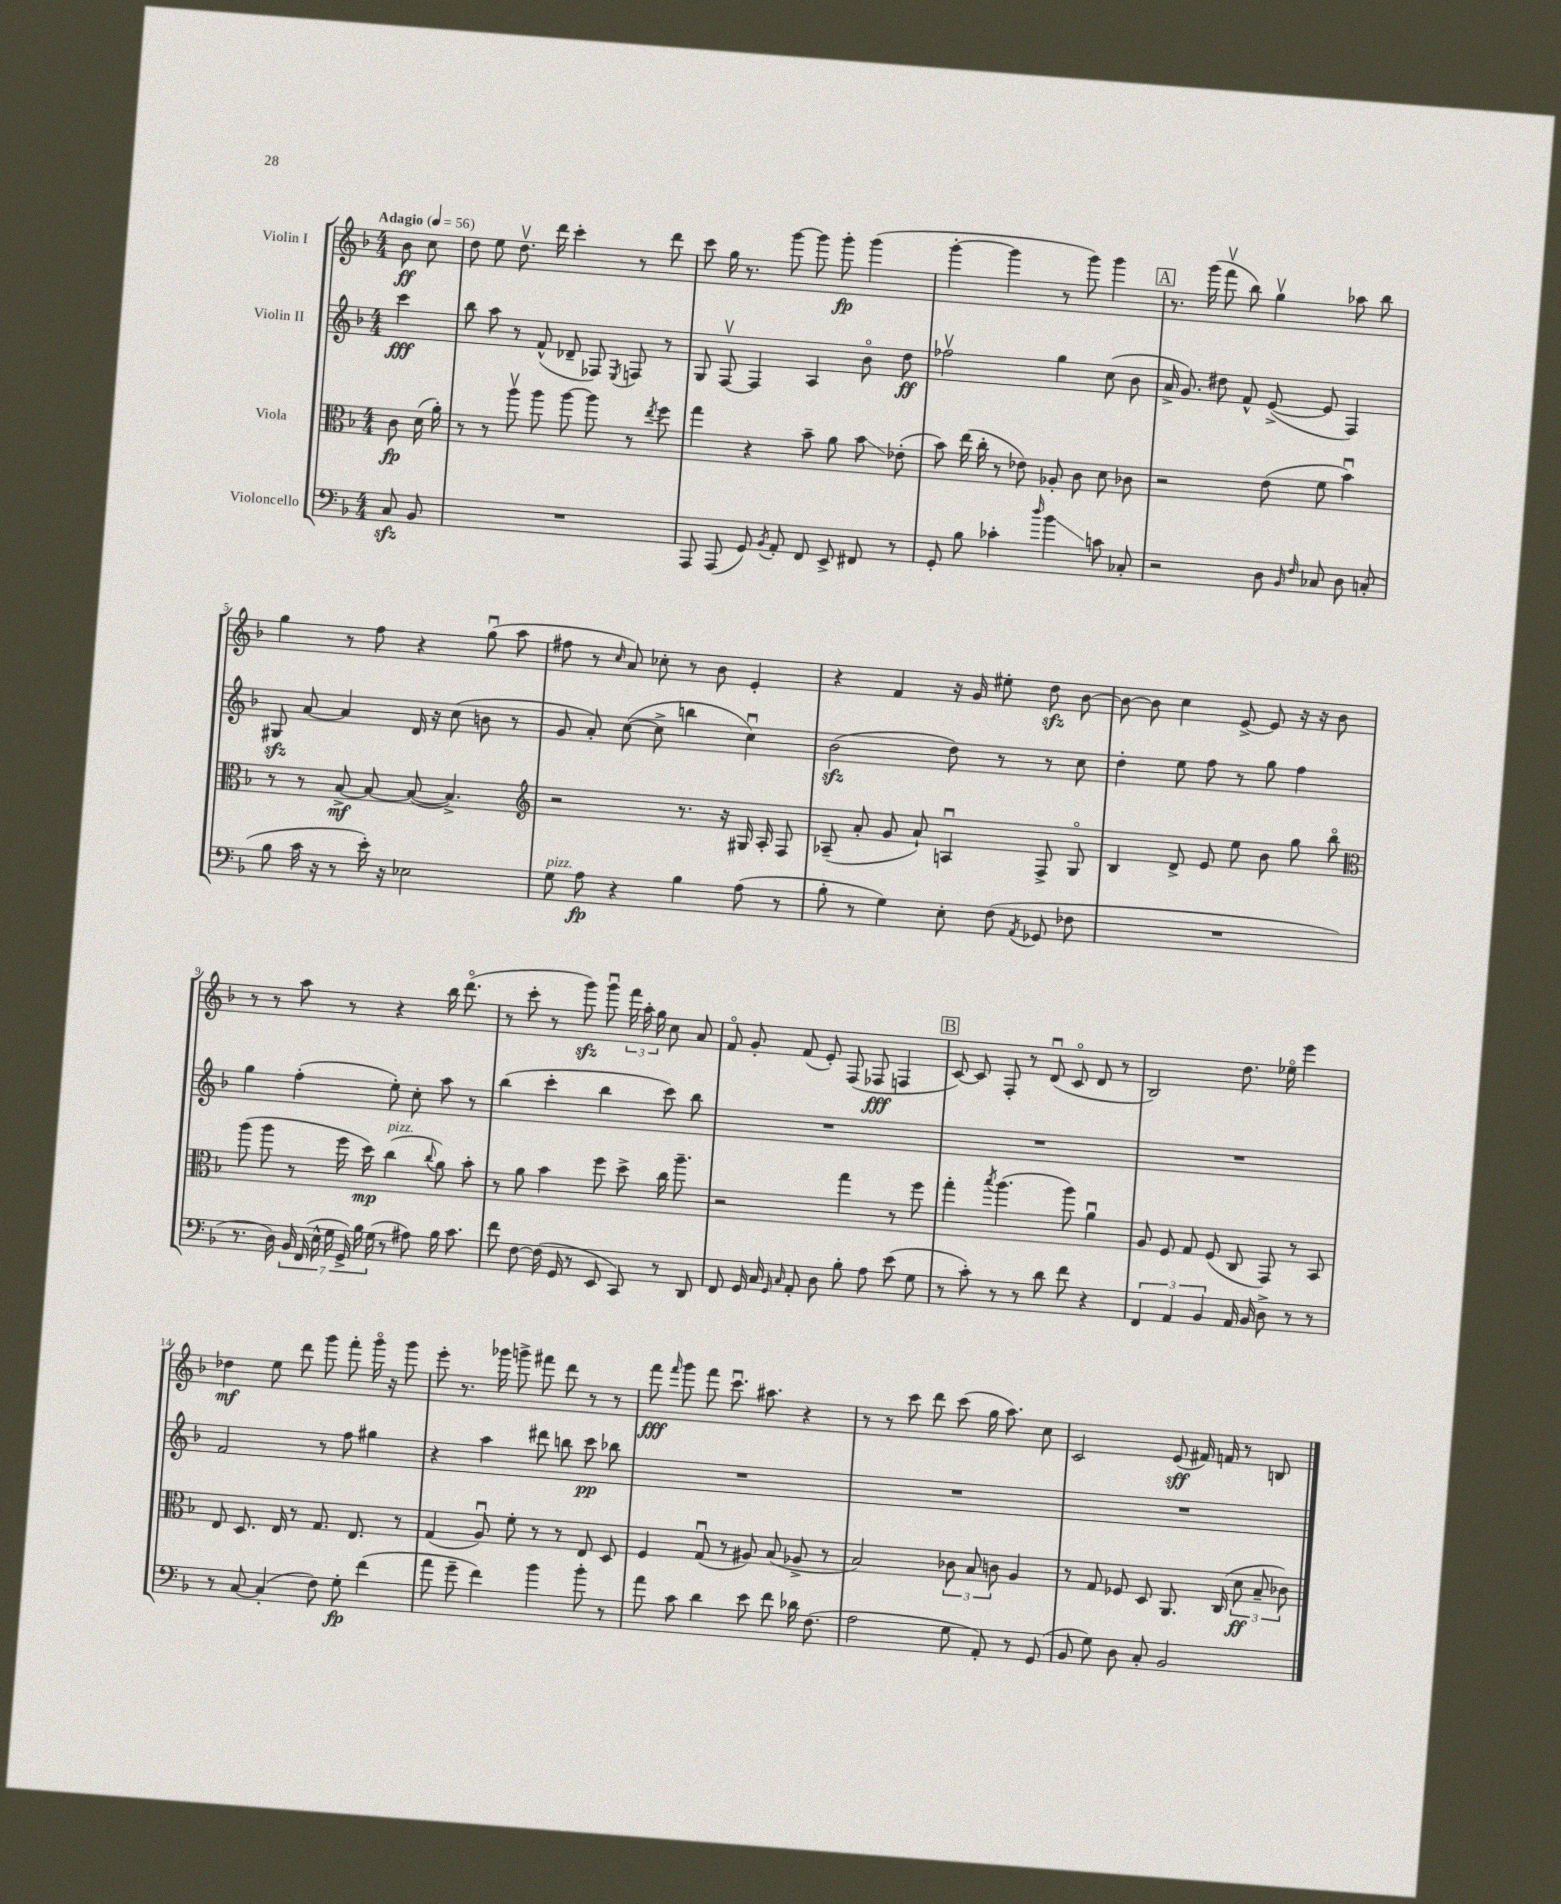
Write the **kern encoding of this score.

**kern	**kern	**kern	**kern
*staff4	*staff3	*staff2	*staff1
*clefF4	*clefC3	*clefG2	*clefG2
*k[b-]	*k[b-]	*k[b-]	*k[b-]
*M4/4	*M4/4	*M4/4	*M4/4
*MM56	*MM56	*MM56	*MM56
8C	8c	4ccc	8b-
8BB-	(16d	.	8cc
.	16a')	.	.
=	=	=	=
1r	8r	8bb-	8dd
.	8r	8aa	8ee
.	8aav	8r	8.ddv
.	8aa	(8f^^	.
.	.	.	16ddd
.	[8aa	8d-~	4ccc'
.	8aa]	8F-)	.
.	.	8qE	.
.	8r	8F	8r
.	8qee	.	.
.	8ff	8r	8ddd
=	=	=	=
8AAA	4gg	8G	8ccc
(8AAA	.	[8Fv	16gg
.	.	.	8.r
8GG)	4r	4F]	.
8qBB-	.	.	.
8AA'	.	.	[8ggg
8FF	8b-~	4A	8ggg]
8EE^	8a	.	8ggg'
8FF#	8b-	8b-o	(4ggg
8r	(8e-'	8dd	.
=	=	=	=
8GG'	8b-)	2ff-v	[4ggg'
8B-	(16ee	.	.
.	16cc'	.	.
4c-'	8r	.	4ggg]
.	8e-)	.	.
16qqdd	.	.	.
4b-	8A-'	4gg	8r
.	8c	.	8ggg)
8c	8d	(8cc	4ggg
8C-'	8c-	8b-	.
=	=	=	=
2r	2r	16a^	8.r
.	.	8.g)	.
.	.	.	(16ggg
.	.	8dd#	8fffv
.	.	8f^^	8bb-)
8D	(8e	([8e^	4ggv
16qqBB-	.	.	.
16qqF	.	.	.
8C-	8f	8e]	.
8D	4b-u)	4F)	8aa-
(8C'	.	.	8bb-
=	=	=	=
8B-	8r	8G#	4gg
16c	8r	[8a	.
16r	.	.	.
8r	[8B-^	4a]	8r
16e')	8B-_	.	8ff
16r	.	.	.
2E-	(8B-_	16d	4r
.	.	16r	.
.	4.B-^])	(8cc	.
.	.	8b	(8ggu
.	.	8r	8aa
=	=	=	=
*	*clefG2	*	*
8G	2r	8g	8ff#
8A	.	8a')	8r
.	.	.	16qqcc
4r	.	([8cc	8a)
.	.	8cc^]	8cc-'
4B-	8.r	4bb	8r
.	.	.	8b-
.	16r	.	.
(8A	16G#	4ccu)	4e'
.	16A'	.	.
8r	8F	.	.
=	=	=	=
8B-'	(8A-~	(2b-	4r
8r	8a'	.	.
4G)	8g	.	4f
.	8a`)	.	.
8E'	4Au	8dd)	16r
.	.	.	16g
(8F	.	8r	8ee#'
8qAA	.	.	.
8GG-	8F^	8r	8dd
8F-	8Go	8cc	[8b-
=	=	=	=
1r	4B-	4dd'	8b-_
.	.	.	8b-]
.	8d^	8ee	4cc
.	8e	8ff	.
.	8ee	8r	[8e^
.	8b-	8gg	8e]
.	8gg	4ff	16r
.	.	.	16r
.	8bb-o	.	8b-
=	=	=	=
*	*clefC3	*	*
8.r	(8aa	4gg	8r
.	8aa	.	8r
16D)	.	.	.
28BB-	8r	(4ff'	8aa
(28FF	.	.	.
28E^^	.	.	.
28G	.	.	.
.	16ff	.	8r
28GG^)	.	.	.
28B-	.	.	.
.	16dd)	.	.
(28G	.	.	.
8r	(4cc	8ee')	4r
8A#)	.	8cc'	.
.	8qqcc	.	.
16B-	8a)	8aa	16bb-
8.c	.	.	(8.dddo
.	8b-'	8r	.
=	=	=	=
8f	8r	(4bb-	8r
[8F	8a	.	8ccc'
(16F]	4b-	4ccc'	8r
16GG	.	.	.
8r	.	.	8ggg)
8EE	8ff	4bb-	8gggu
8CC)	8dd^	.	24fff
.	.	.	24aa'
.	.	.	24gg
8r	16cc	8ccc)	8cc
.	8.aa~	.	.
8DD	.	8bb-	8a
=	=	=	=
8FF	2r	1r	8fo
16GG	.	.	8g'
16C	.	.	.
16qqGG	.	.	.
16qqC	.	.	.
8AA'	.	.	(8f
8D	.	.	8e')
8B-'	4gg	.	(8F
8A	.	.	8F-
(8e	8r	.	4F
8G	8ff	.	.
=	=	=	=
8r	4gg'	1r	[8c)
8c')	.	.	8c]
.	8qbb-	.	.
8r	(4.aa	.	8F'
8r	.	.	8r
8d	.	.	(8du
8f	8aa)	.	8co
4r	4au	.	8d
.	.	.	8r
=	=	=	=
6FF	8A	1r	2B-)
.	8F	.	.
6AA	.	.	.
.	8G	.	.
6BB-	.	.	.
.	(8F	.	.
16AA	8C	.	8.dd
16BB-	.	.	.
8D^	8GG)	.	.
.	.	.	16ee-o
8r	8r	.	4eee
8r	8BB-	.	.
=	=	=	=
8r	8E	2f	4dd-
[8C	8.D	.	.
(4C']	.	.	8ee
.	16E	.	.
.	8r	.	8ddd
8F)	8.G	8r	8ggg
8G'	.	8ff	8fff'
.	8.E	.	.
(4f	.	4gg#	16gggo
.	.	.	16r
.	8r	.	8ggg
=	=	=	=
8a	(4G	4r	8eee'
8g~	.	.	8.r
4f)	8Au)	4aa	.
.	.	.	16ggg-
.	8f'	.	8ggg^
4b-	8r	8ddd#	8fff#
.	8r	8bb	8ddd
8b-'	8E	8ccc	8r
8r	8D	8bb-	8r
=	=	=	=
8a	4F	1r	8fff
.	.	.	16qqfff
8c	.	.	8ggg
4d	(8Gu	.	8fff
.	8r	.	8.cccu
8e	8A#)	.	.
.	.	.	8.aa#
8f	(8B-	.	.
16d-	8A-^	.	4r
(8.F	.	.	.
.	8r	.	.
=	=	=	=
2A	2B-)	1r	8r
.	.	.	8r
.	.	.	8ccc
.	.	.	8ddd
8G	12c-	.	(8ccc
.	12B-	.	.
8AA')	.	.	16gg
.	12c	.	.
.	.	.	8.aa)
8r	4A	.	.
(8GG	.	.	8cc
=	=	=	=
8BB-	8r	1r	2c
8G)	8G	.	.
8D	8F-	.	.
8C'	8D	.	.
2BB-	8.AA	.	(8e
.	.	.	16f#)
.	(16C	.	16f
.	12d	.	8r
.	12B-~	.	.
.	.	.	8B
.	12c-)	.	.
==	==	==	==
*-	*-	*-	*-
